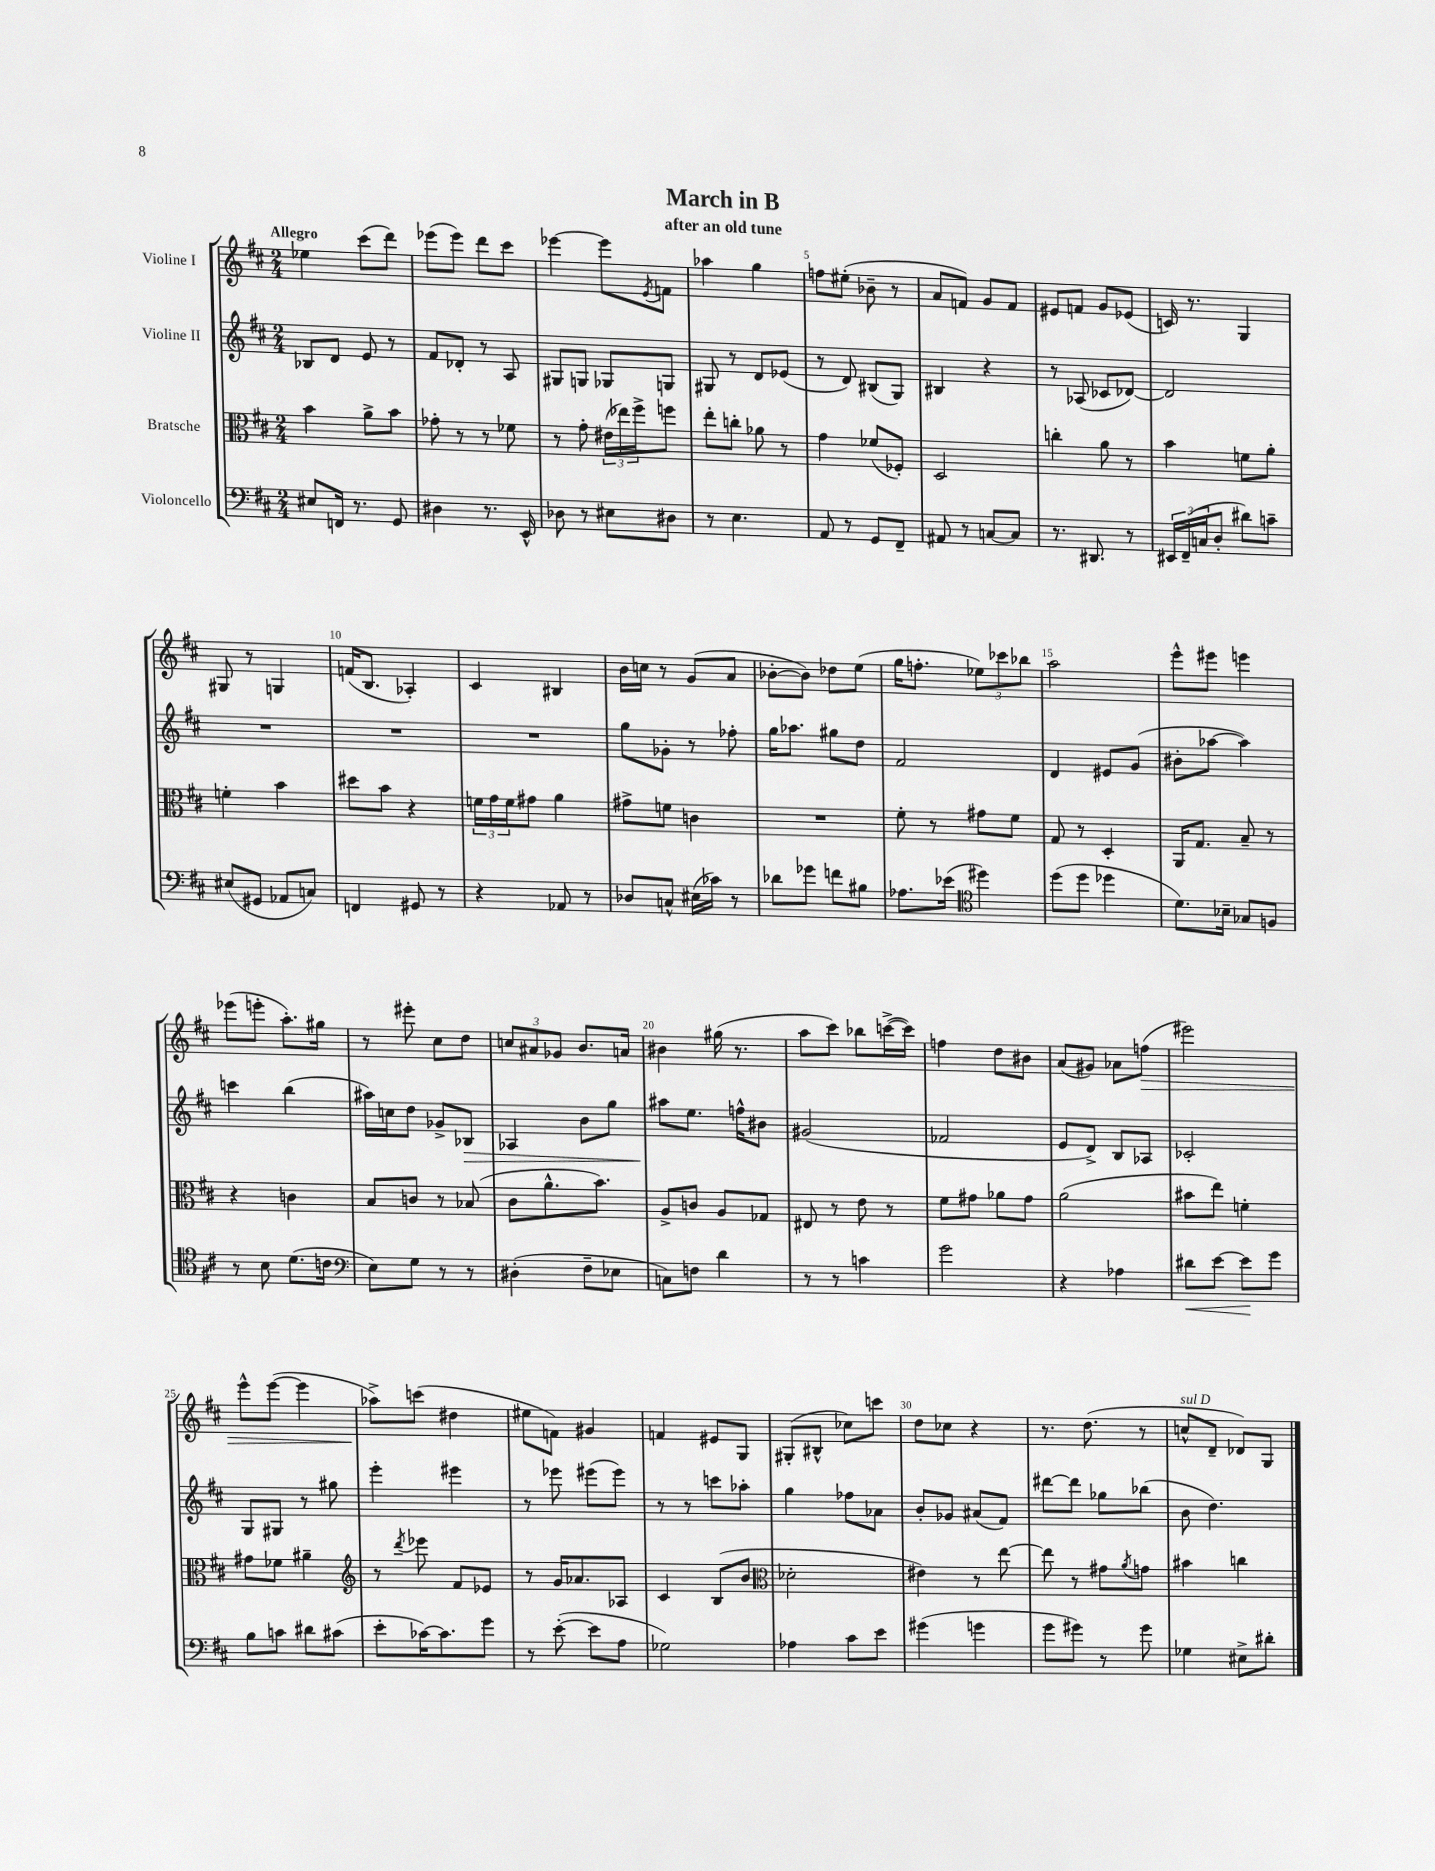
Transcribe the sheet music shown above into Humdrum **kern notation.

**kern	**kern	**kern	**kern
*staff4	*staff3	*staff2	*staff1
*clefF4	*clefC3	*clefG2	*clefG2
*k[f#c#]	*k[f#c#]	*k[f#c#]	*k[f#c#]
*M2/4	*M2/4	*M2/4	*M2/4
8E#	4b	8B-	4ee-
16FF	.	8d	.
8.r	.	.	.
.	8a^	8e	(8ccc#
8GG	8b	8r	8ddd)
=	=	=	=
4D#	8g-'	8f#	(8eee-
.	8r	8d-'	8eee-)
8.r	8r	8r	8ddd
.	8f-	8A	8ccc#
16EE^^	.	.	.
=	=	=	=
8D-	8r	8G#	[4eee-
8r	8g'	8G	.
8E#	(24e#	8G-	8eee-]
.	24ee-)	.	.
.	24ff#^	.	.
.	.	.	8qe
8D#	8ff	8G	8f
=	=	=	=
8r	8ee'	8G#	4aa-
4.E	8cc'	8r	.
.	8a-	8d	4gg
.	8r	(8e-	.
=	=	=	=
8AA	4g	8r	8ff
8r	.	8d)	(8ee#'
8GG	(8f-	(8B#	8b-~
8FF#~	8F-')	8G)	8r
=	=	=	=
8AA#	2D	4B#	8a
8r	.	.	8f)
[8C	.	4r	8g
8C]	.	.	8f
=	=	=	=
8.r	4cc'	8r	8e#
.	.	(8A-	8f
8.DD#	.	.	.
.	8a	8c-	8g
8r	8r	[8d-)	(8e-
=	=	=	=
24EE#	4b	2d-]	16c)
(24FF#~	.	.	.
.	.	.	8.r
24C	.	.	.
8D'	.	.	.
8d#)	8f	.	4G
8c~	8a'	.	.
=	=	=	=
(8E#	4f'	2r	8G#
8GG#	.	.	8r
8AA-	4b	.	4G
8C)	.	.	.
=	=	=	=
4FF	8dd#	2r	(16f
.	.	.	8.B
.	8b	.	.
8GG#	4r	.	4A-')
8r	.	.	.
=	=	=	=
4r	24f	2r	4c#
.	24g	.	.
.	24f	.	.
.	8g#	.	.
8AA-	4a	.	4B#
8r	.	.	.
=	=	=	=
8D-	8g#^	8gg	16b
.	.	.	16cc
8C^^	8f	8g-'	8r
(16E#	4c	8r	(8g
16c-)	.	.	.
8r	.	8ff-'	8a
=	=	=	=
8d-	2r	16gg	[8b-'
.	.	8.aa-	.
8g-	.	.	8b-])
8f	.	8gg#	8dd-
8B#	.	8dd	(8ee
=	=	=	=
8.A-	8f#'	2f#	16gg
.	.	.	8.ff'
.	8r	.	.
(16e-	.	.	.
*clefC4	*	*	*
4dd#)	8g#	.	12ee-)
.	.	.	12ccc-
.	8f#	.	.
.	.	.	12bb-
=	=	=	=
(8dd	8G	4d	2aa
8dd	8r	.	.
4dd-	4D'	8e#	.
.	.	(8g	.
=	=	=	=
8.d)	16AA	8b#'	8eee^^
.	8.G	.	.
.	.	[8aa-	8eee#
16B-~	.	.	.
8G-	8B~	4aa-])	4eee
8F	8r	.	.
=	=	=	=
8r	4r	4ccc	(8eee-
8B	.	.	8eee'
(8.d	4c	(4bb	8.aa')
16c	.	.	16gg#
=	=	=	=
*clefF4	*	*	*
8E)	8B	16aa#)	8r
.	.	16cc	.
8G	8c	8dd	8eee#'
8r	8r	8g-^	8cc#
8r	(8B-	8B-	8dd
=	=	=	=
(4D#'	8c#	4A-	12cc
.	.	.	12a#
.	8.a^^	.	.
.	.	.	12g-
8F#~	.	8b	8.b
.	8.b)	.	.
8E-	.	8gg	.
.	.	.	16a
=	=	=	=
8C)	8A^	8aa#	4b#
8F	8c	8.ee	.
4d	8A	.	(16gg#
.	.	16ff^^	8.r
.	8G-	8b#	.
=	=	=	=
8r	8E#	(2g#	8aa
8r	8r	.	8ccc#)
4c	8e	.	8bb-
.	8r	.	([16ccc^
.	.	.	16ccc])
=	=	=	=
2g	8f#	2f-	4ff
.	8g#	.	.
.	8a-	.	8dd
.	8g#	.	8b#
=	=	=	=
4r	(2a	8e	(8a
.	.	8d^)	8g#)
4A-	.	8B	8a-
.	.	8A-	(8ff
=	=	=	=
8d#	8b#	2c-'	2eee#)
[8e	8ee)	.	.
8e]	4f'	.	.
8g	.	.	.
=	=	=	=
8B	8g#	8G	8eee^^
8c	8f-	8G#	([8eee
8d#	4a#~	8r	4eee]
(8c#	.	8gg#	.
=	=	=	=
*	*clefG2	*	*
8e'	8r	4eee'	8aa-^)
.	8qddd	.	.
[16c-)	8eee-	.	(8ccc
8.c-]	.	.	.
.	8f#	4eee#	4dd#
8g	8e-	.	.
=	=	=	=
8r	8r	8r	8ee#
([8e'	16g	8eee-	8f)
.	8.a-	.	.
8e]	.	(8eee#	4g#
8A	8A-	8eee#)	.
=	=	=	=
2G-)	4c#	8r	4f
.	.	8r	.
.	(8B	8ccc	8e#
.	8b	8aa-'	8G
=	=	=	=
*	*clefC3	*	*
4A-	2d-'	4gg	(8G#'
.	.	.	8B#^^
8c#	.	8ff-	8cc-)
8e	.	8a-	8ccc
=	=	=	=
(4g#	4e#)	8b'	8dd
.	.	8g-	8cc-
4g	8r	(8a#	4r
.	[8ee	8f#)	.
=	=	=	=
8g	8ee]	[8ddd#	8.r
8g#)	8r	8ddd#]	.
.	.	.	(8.dd
8r	8g#	8gg-	.
.	8qa	.	.
8g#	8g	(8bb-	8r
=	=	=	=
4G-	4b#	8b	8cc^^
.	.	4.dd)	8d~
8E#^	4cc	.	8d-)
8d#'	.	.	8G
==	==	==	==
*-	*-	*-	*-
